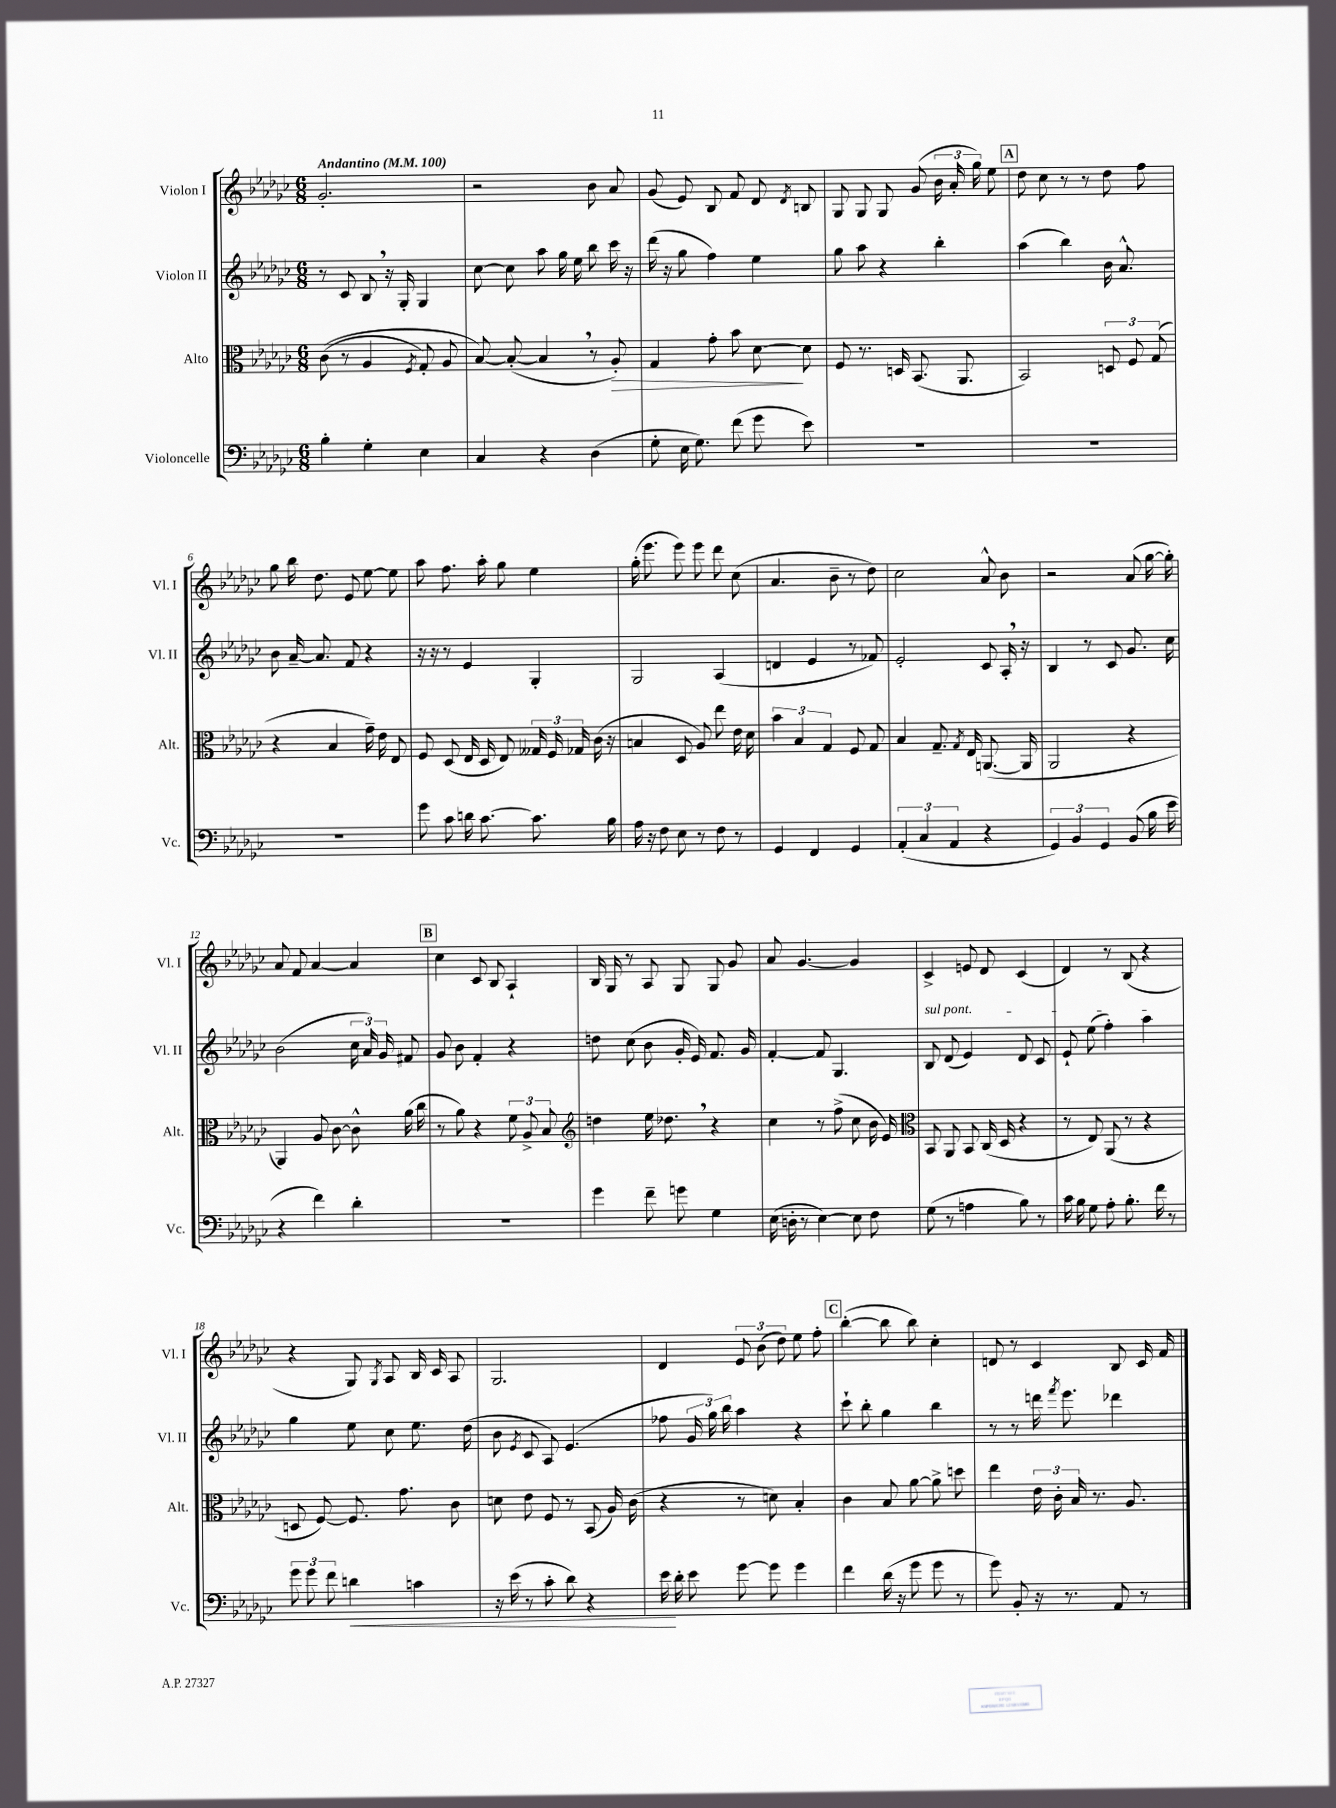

**kern	**kern	**kern	**kern
*staff4	*staff3	*staff2	*staff1
*clefF4	*clefC3	*clefG2	*clefG2
*k[b-e-a-d-g-c-]	*k[b-e-a-d-g-c-]	*k[b-e-a-d-g-c-]	*k[b-e-a-d-g-c-]
*M6/8	*M6/8	*M6/8	*M6/8
*MM100	*MM100	*MM100	*MM100
4B-'	&((8c-	8r	2.g-'
.	8r	8c-	.
4G-'	4A-	8B-	.
.	.	16r	.
.	.	16G-'	.
.	8qF	.	.
4E-	8G-')	4G-	.
.	8A-	.	.
=	=	=	=
4C-	[8B-&)	[8cc-	2r
.	(8B-'_	8cc-]	.
4r	4B-]	8aa-	.
.	.	16gg-	.
.	.	16ee-	.
(4D-	8r	8bb-	8b-
.	8A-')	16ccc-	8a-
.	.	16r	.
=	=	=	=
8G-'	4G-	(16ddd-	(8g-
.	.	16r	.
16E-	.	8gg-	8e-)
8.G-)	.	.	.
.	8g-'	4ff)	8B-
(8f	8b-	.	8f
8g-	[8d-	4ee-	8d-
.	.	.	8qd-
8e-)	8d-]	.	8B
=	=	=	=
2.r	8F	8gg-	8G-
.	8.r	8aa-	8G-
.	.	4r	8G-
.	16D	.	.
.	(8.BB-	.	(8g-
.	.	4bb-'	24b-
.	.	.	24a-'
.	8.AA-	.	.
.	.	.	24gg-)
.	.	.	8ee-
=	=	=	=
2.r	2BB-)	(4aa-	8dd-
.	.	.	8cc-
.	.	4bb-)	8r
.	.	.	8r
.	12D	16b-	8dd-
.	.	8.a-^^	.
.	12F	.	.
.	.	.	8ff
.	(12G-	.	.
=	=	=	=
2.r	4r	8b-	8gg-
.	.	[16a-~	16bb-
.	.	8.a-]	8.dd-
.	4B-	.	.
.	.	8f	8e-
.	16g-~)	4r	[8ee-
.	16e-	.	.
.	8E-	.	8ee-]
=	=	=	=
8g-	8F	16r	8aa-
.	.	16r	.
8c-	(8D-	8r	8.ff
16d	16E-	4e-	.
[8.c-	16D-	.	16aa-'
.	8E-)	.	8gg-
8.c-]	24G--	4G-'	4ee-
.	24F	.	.
.	24G-	.	.
.	(16c-	.	.
16B-	16r	.	.
=	=	=	=
16A-	4B	2G-	(16gg-'
16r	.	.	8.eee-
8F	.	.	.
8E-	8D-	.	8eee-)
8r	8A-)	.	8eee-
8F	8ee-	(4A-	8ddd-
8r	16e-	.	(8cc-
.	16d-	.	.
=	=	=	=
4GG-	6b-	4d	4.a-
.	6B-	.	.
4FF	.	4e-	.
.	6G-	.	.
.	.	.	8b-~
4GG-	8F	8r	8r
.	8G-	8f-)	8dd-)
=	=	=	=
(6AA-'	4B-	2e-'	2cc-
6C-	.	.	.
.	8.G-~	.	.
6AA-	.	.	.
.	8qG-	.	.
.	16E-	.	.
4r	([8.AA	8c-	8a-^^
.	.	16A-'	8b-
.	16AA]	16r	.
=	=	=	=
6GG-)	2AA-	4B-	2r
6BB-	.	.	.
.	.	8r	.
6GG-	.	.	.
.	.	8c-	.
(8BB-	4r	8.g-	(8a-
16B-	.	.	[16gg-
16e-	.	16cc-	16gg-'])
=	=	=	=
4r	4AA-)	(2b-	8a-
.	.	.	8f
4f)	8A-	.	[4a-
.	[8c-	.	.
4d-'	8c-^^]	24cc-	4a-]
.	.	24a-)	.
.	.	24g-	.
.	(16a-	8f#	.
.	16cc-	.	.
=	=	=	=
2.r	8r	8g-	4cc-
.	8a-)	8b-	.
.	4r	4f'	8c-
.	.	.	8B-
.	12f	4r	4A-`
.	12A-^	.	.
.	12B-	.	.
=	=	=	=
*	*clefG2	*	*
4g-	4dd	8dd	16B-
.	.	.	16G-
.	.	(8cc-	8r
8f~	16ee-	8b-	8A-
.	8.dd-	.	.
8g	.	16g-'	8G-
.	.	16e-)	.
4G-	4r	8.f	8G-
.	.	.	8g-
.	.	16g-	.
=	=	=	=
(16E-	4cc-	[4f'	8a-
16D'	.	.	.
8r	.	.	[4.g-
[4E-)	8r	8f]	.
.	(8ff^	4.G-	.
8E-]	8cc-	.	4g-]
8F	16b-	.	.
.	16e-)	.	.
=	=	=	=
*	*clefC3	*	*
(8G-	8BB-	8B-	4c-^
8r	8AA-	(8d-	.
4A	8BB-	4e-)	8e
.	(16C-	.	8d-
.	16D-	.	.
8B-)	4r	8d-	(4c-
8r	.	8c-	.
=	=	=	=
16c-	8r	8e-`	4d-)
16B-	.	.	.
8G-	8E-)	(8ee-	.
8A-'	(8AA-	4ff')	8r
8.B-'	8r	.	(8B-
.	4r	4aa-	4r
16f	.	.	.
8r	.	.	.
=	=	=	=
12g-	8D	4gg-	4r
12g-	.	.	.
.	[8F)	.	.
12f	.	.	.
4d	8.F]	8ee-	8G-)
.	.	.	8qG-
.	.	8cc-	8A-
.	8.g-	.	.
4c	.	8.ee-	16B-
.	.	.	16c-
.	8c-	.	8A-
.	.	(16dd-	.
=	=	=	=
16r	8d	8b-	2.G-
(16e-	.	.	.
.	.	8qe-	.
8r	8e-	8c-	.
8c-'	8F	8A-)	.
8d-)	8r	(4.e-	.
4r	(8BB-	.	.
.	16A-)	.	.
.	(16c-	.	.
=	=	=	=
16e-	4r	8ff-	4d-
16d-'	.	.	.
8e-	.	24g-	.
.	.	24gg-)	.
.	.	24bb-	.
[8g-	8r	4aa-	12e-
.	.	.	(12b-
8g-]	8d)	.	.
.	.	.	12dd-)
4g-	4B-'	4r	8ee-
.	.	.	8ff'
=	=	=	=
4f	4c-	8ccc-`	([4bb-'
.	.	8bb-'	.
(16d-	8B-	4gg-	8bb-]
16r	.	.	.
8g-	[8a-	.	8bb-)
8g-	8a-^]	4bb-	4cc-'
8r	8dd	.	.
=	=	=	=
8g-)	4ee-	8r	8d
8BB-'	.	8r	8r
16r	24e-	16ddd	4c-
.	24c-'	.	.
.	.	8qfff	.
8.r	.	8.eee-	.
.	24B-	.	.
.	8.r	.	.
8AA-	.	4ddd-	8B-
.	8.A-	.	.
8r	.	.	16c-
.	.	.	16f
==	==	==	==
*-	*-	*-	*-
